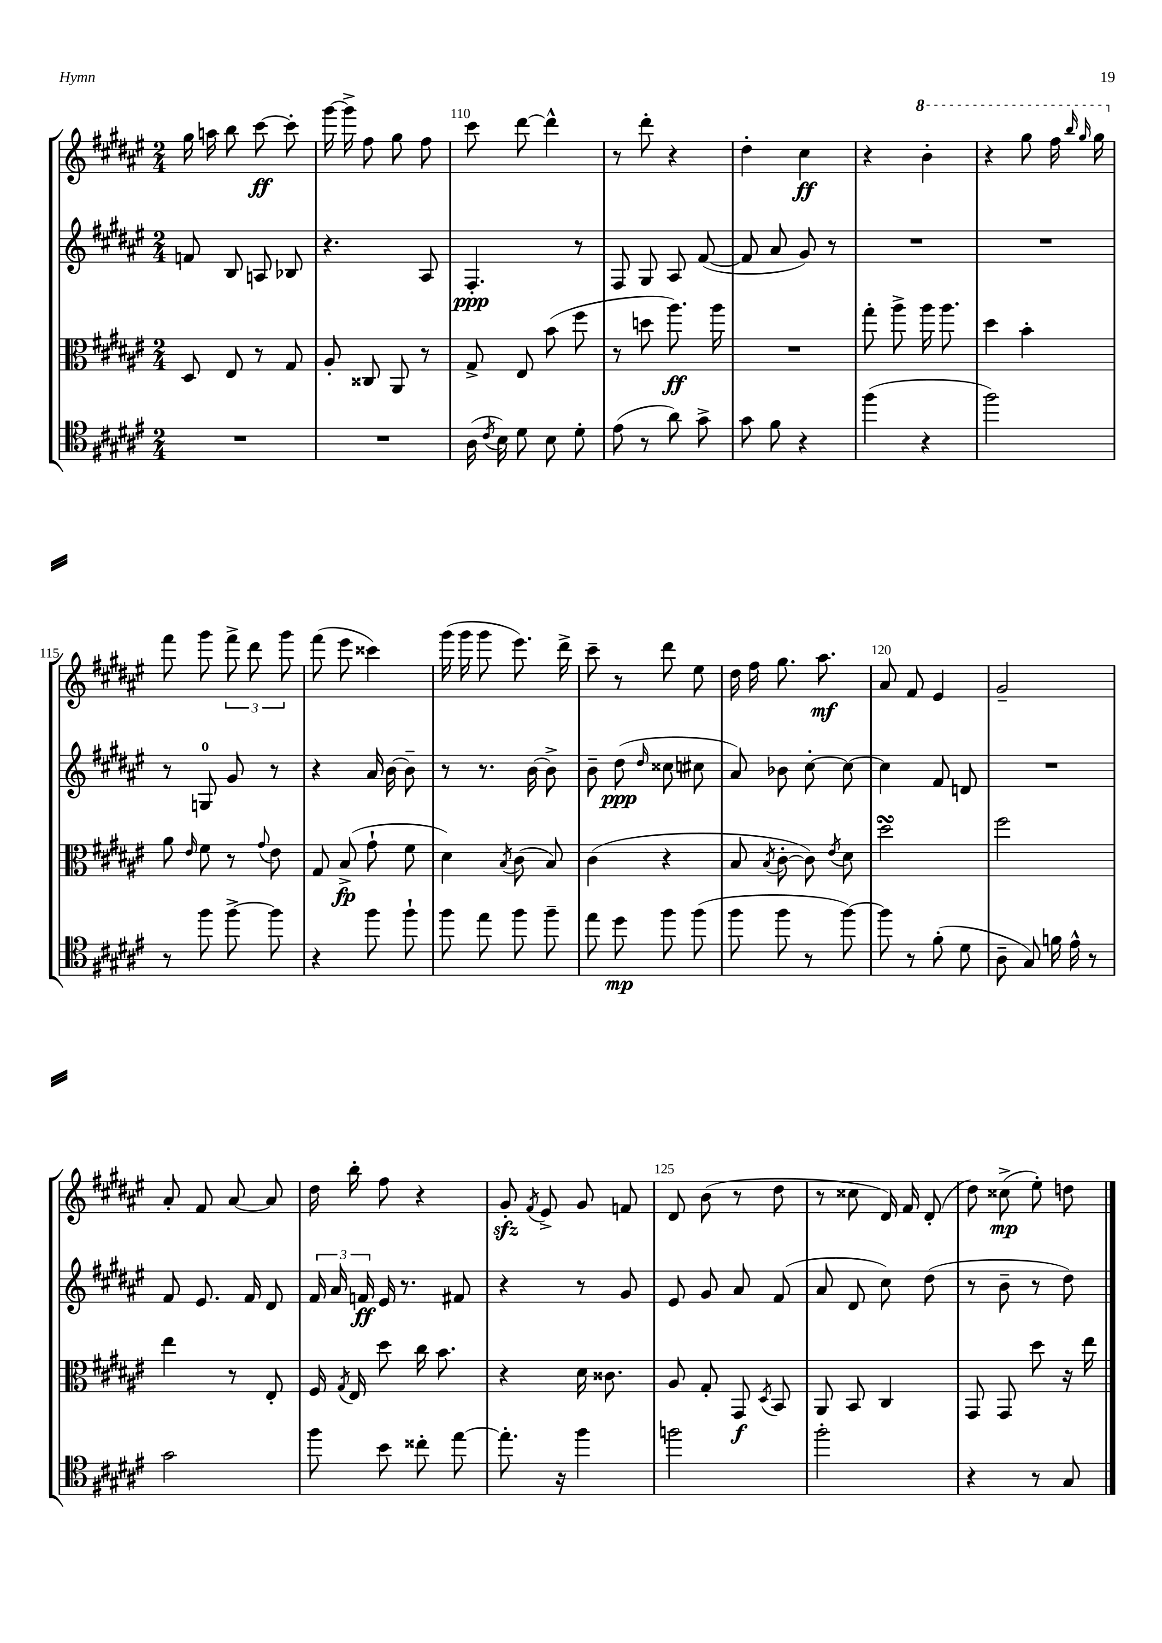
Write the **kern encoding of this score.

**kern	**dynam	**kern	**dynam	**kern	**dynam	**kern	**dynam
*part4	*part4	*part3	*part3	*part2	*part2	*part1	*part1
*staff4	*staff4	*staff3	*staff3	*staff2	*staff2	*staff1	*staff1
*clefC4	*	*clefC3	*	*clefG2	*	*clefG2	*
*k[f#c#g#d#a#e#]	*	*k[f#c#g#d#a#e#]	*	*k[f#c#g#d#a#e#]	*	*k[f#c#g#d#a#e#]	*
*M2/4	*	*M2/4	*	*M2/4	*	*M2/4	*
=108	=108	=108	=108	=108	=108	=108	=108
2r	.	8D#/	.	8fn/	.	16gg#\	.
.	.	.	.	.	.	16aan\	.
.	.	8E#/	.	8B/	.	8bb\	.
.	.	8r	.	8An/	.	[8ccc#\	ff
.	.	8G#/	.	8B-X/	.	8ccc#'\]	.
=109	=109	=109	=109	=109	=109	=109	=109
2r	.	8A#'/	.	4.r	.	[16ggg#\	.
.	.	.	.	.	.	16ggg#^\]	.
.	.	8C##X/	.	.	.	8ff#\	.
.	.	8AA#/	.	.	.	8gg#\	.
.	.	8r	.	8A#/	.	8ff#\	.
=110	=110	=110	=110	=110	=110	=110	=110
(16A#\	.	8G#^/	.	4.F#'/	ppp	8ccc#\	.
8qc#/	.	.	.	.	.	.	.
16B\)	.	.	.	.	.	.	.
8d#\	.	8E#/	.	.	.	[8ddd#\	.
8B\	.	(8b\	.	.	.	4ddd#^^\]	.
8d#'\	.	8ff#\	.	8r	.	.	.
=111	=111	=111	=111	=111	=111	=111	=111
(8e#\	.	8r	.	8F#/	.	8r	.
8r	.	8ddn\	.	8G#/	.	8ddd#'\	.
8a#\)	.	8.aa#\)	ff	8A#/	.	4r	.
8g#^\	.	.	.	([8f#/	.	.	.
.	.	16aa#\	.	.	.	.	.
=112	=112	=112	=112	=112	=112	=112	=112
8g#\	.	2r	.	8f#/]	.	4dd#'\	.
8f#\	.	.	.	8a#/	.	.	.
4r	.	.	.	8g#/)	.	4cc#\	ff
.	.	.	.	8r	.	.	.
=113	=113	=113	=113	=113	=113	=113	=113
(4ff#\	.	8gg#'\	.	2r	.	4r	.
.	.	8aa#^\	.	.	.	.	.
*	*	*	*	*	*	*8va	*
4r	.	16aa#\	.	.	.	4bb'\	.
.	.	8.aa#\	.	.	.	.	.
=114	=114	=114	=114	=114	=114	=114	=114
2ff#\)	.	4dd#\	.	2r	.	4r	.
.	.	4b'\	.	.	.	8ggg#\	.
.	.	.	.	.	.	16fff#\	.
.	.	.	.	.	.	16qqbbb/	.
.	.	.	.	.	.	16qqggg#/	.
.	.	.	.	.	.	16ggg#\	.
!!LO:LB:g=z
=115	=115	=115	=115	=115	=115	=115	=115
*	*	*	*	*	*	*X8va	*
8r	.	8a#\	.	8r	.	8fff#\	.
.	.	16qqe#/	.	.	.	.	.
8ff#\	.	8f#\	.	8Gn/	.	8ggg#\	.
[8ff#^\	.	8r	.	8g#/	.	12fff#^\	.
.	.	.	.	.	.	12ddd#\	.
.	.	8qqg#/	.	.	.	.	.
8ff#\]	.	8e#\	.	8r	.	.	.
.	.	.	.	.	.	12ggg#\	.
=116	=116	=116	=116	=116	=116	=116	=116
4r	.	8G#/	.	4r	.	(8fff#\	.
.	.	(8B^/	fp	.	.	8eee#\	.
8ff#\	.	8g#`\	.	16a#/	.	4ccc##X\)	.
.	.	.	.	[16b\	.	.	.
8ff#`\	.	8f#\	.	8b~\]	.	.	.
=117	=117	=117	=117	=117	=117	=117	=117
8ff#\	.	4d#\)	.	8r	.	(16ggg#\	.
.	.	.	.	.	.	16ggg#\	.
8ee#\	.	.	.	8.r	.	8ggg#\	.
.	.	8qB/	.	.	.	.	.
8ff#\	.	(8c#\	.	.	.	8.eee#\)	.
.	.	.	.	[16b\	.	.	.
8ff#~\	.	8B/)	.	8b^\]	.	.	.
.	.	.	.	.	.	16ddd#^\	.
=118	=118	=118	=118	=118	=118	=118	=118
8ee#\	.	(4c#\	.	8b~\	.	8ccc#~\	.
8dd#\	mp	.	.	(8dd#\	ppp	8r	.
.	.	.	.	16qqdd#/	.	.	.
8ff#\	.	4r	.	8cc##X\	.	8ddd#\	.
(8ff#\	.	.	.	8cc#X\	.	8ee#\	.
=119	=119	=119	=119	=119	=119	=119	=119
8ff#\	.	8B/	.	8a#/)	.	16dd#\	.
.	.	.	.	.	.	16ff#\	.
.	.	8qB/	.	.	.	.	.
8ff#\	.	[8c#'\	.	8b-X\	.	8.gg#\	.
8r	.	8c#\])	.	[8cc#'\	.	.	.
.	.	.	.	.	.	8.aa#\	mf
.	.	8qe#/	.	.	.	.	.
[8ff#\)	.	8d#\	.	8cc#\_	.	.	.
=120	=120	=120	=120	=120	=120	=120	=120
8ff#\]	.	2dd#sSSS\	.	4cc#\]	.	8a#/	.
8r	.	.	.	.	.	8f#/	.
(8f#'\	.	.	.	8f#/	.	4e#/	.
8d#\	.	.	.	8dn/	.	.	.
=121	=121	=121	=121	=121	=121	=121	=121
8A#~\	.	2ff#\	.	2r	.	2g#~/	.
8G#/)	.	.	.	.	.	.	.
16fn\	.	.	.	.	.	.	.
16e#^^\	.	.	.	.	.	.	.
8r	.	.	.	.	.	.	.
!!LO:LB:g=z
=122	=122	=122	=122	=122	=122	=122	=122
2g#\	.	4ee#\	.	8f#/	.	8a#'/	.
.	.	.	.	8.e#/	.	8f#/	.
.	.	8r	.	.	.	[8a#/	.
.	.	.	.	16f#/	.	.	.
.	.	8E#'/	.	8d#/	.	8a#/]	.
=123	=123	=123	=123	=123	=123	=123	=123
8ff#\	.	16F#/	.	24f#/	.	16dd#\	.
.	.	.	.	24a#/	.	.	.
.	.	8qG#/	.	.	.	.	.
.	.	16E#/	.	.	.	16bb'\	.
.	.	.	.	24fn/	ff	.	.
8b\	.	8dd#\	.	16e#/	.	8ff#\	.
.	.	.	.	8.r	.	.	.
8cc##X'\	.	16cc#\	.	.	.	4r	.
.	.	8.b\	.	.	.	.	.
[8ee#\	.	.	.	8f#X/	.	.	.
=124	=124	=124	=124	=124	=124	=124	=124
8.ee#'\]	.	4r	.	4r	.	8g#zz'/	.
.	.	.	.	.	.	8qf#/	.
.	.	.	.	.	.	8e#^/	.
16r	.	.	.	.	.	.	.
4ff#\	.	16d#\	.	8r	.	8g#/	.
.	.	8.c##X\	.	.	.	.	.
.	.	.	.	8g#/	.	8fn/	.
=125	=125	=125	=125	=125	=125	=125	=125
2ffn\	.	8A#/	.	8e#/	.	8d#/	.
.	.	8G#'/	.	8g#/	.	(8b\	.
.	.	8GG#/	f	8a#/	.	8r	.
.	.	8qD#/	.	.	.	.	.
.	.	8BB/	.	(8f#/	.	8dd#\	.
=126	=126	=126	=126	=126	=126	=126	=126
2ff#'\	.	8AA#/	.	8a#/	.	8r	.
.	.	8BB/	.	8d#/	.	8cc##X\	.
.	.	4C#/	.	8cc#\)	.	16d#/)	.
.	.	.	.	.	.	16f#/	.
.	.	.	.	(8dd#\	.	(8d#'/	.
=127	=127	=127	=127	=127	=127	=127	=127
4r	.	8GG#/	.	8r	.	8dd#\)	.
.	.	8GG#/	.	8b~\	.	(8cc##X^\	mp
8r	.	8dd#\	.	8r	.	8ee#'\)	.
8G#/	.	16r	.	8dd#\)	.	8ddn\	.
.	.	16ee#\	.	.	.	.	.
==	==	==	==	==	==	==	==
*-	*-	*-	*-	*-	*-	*-	*-
